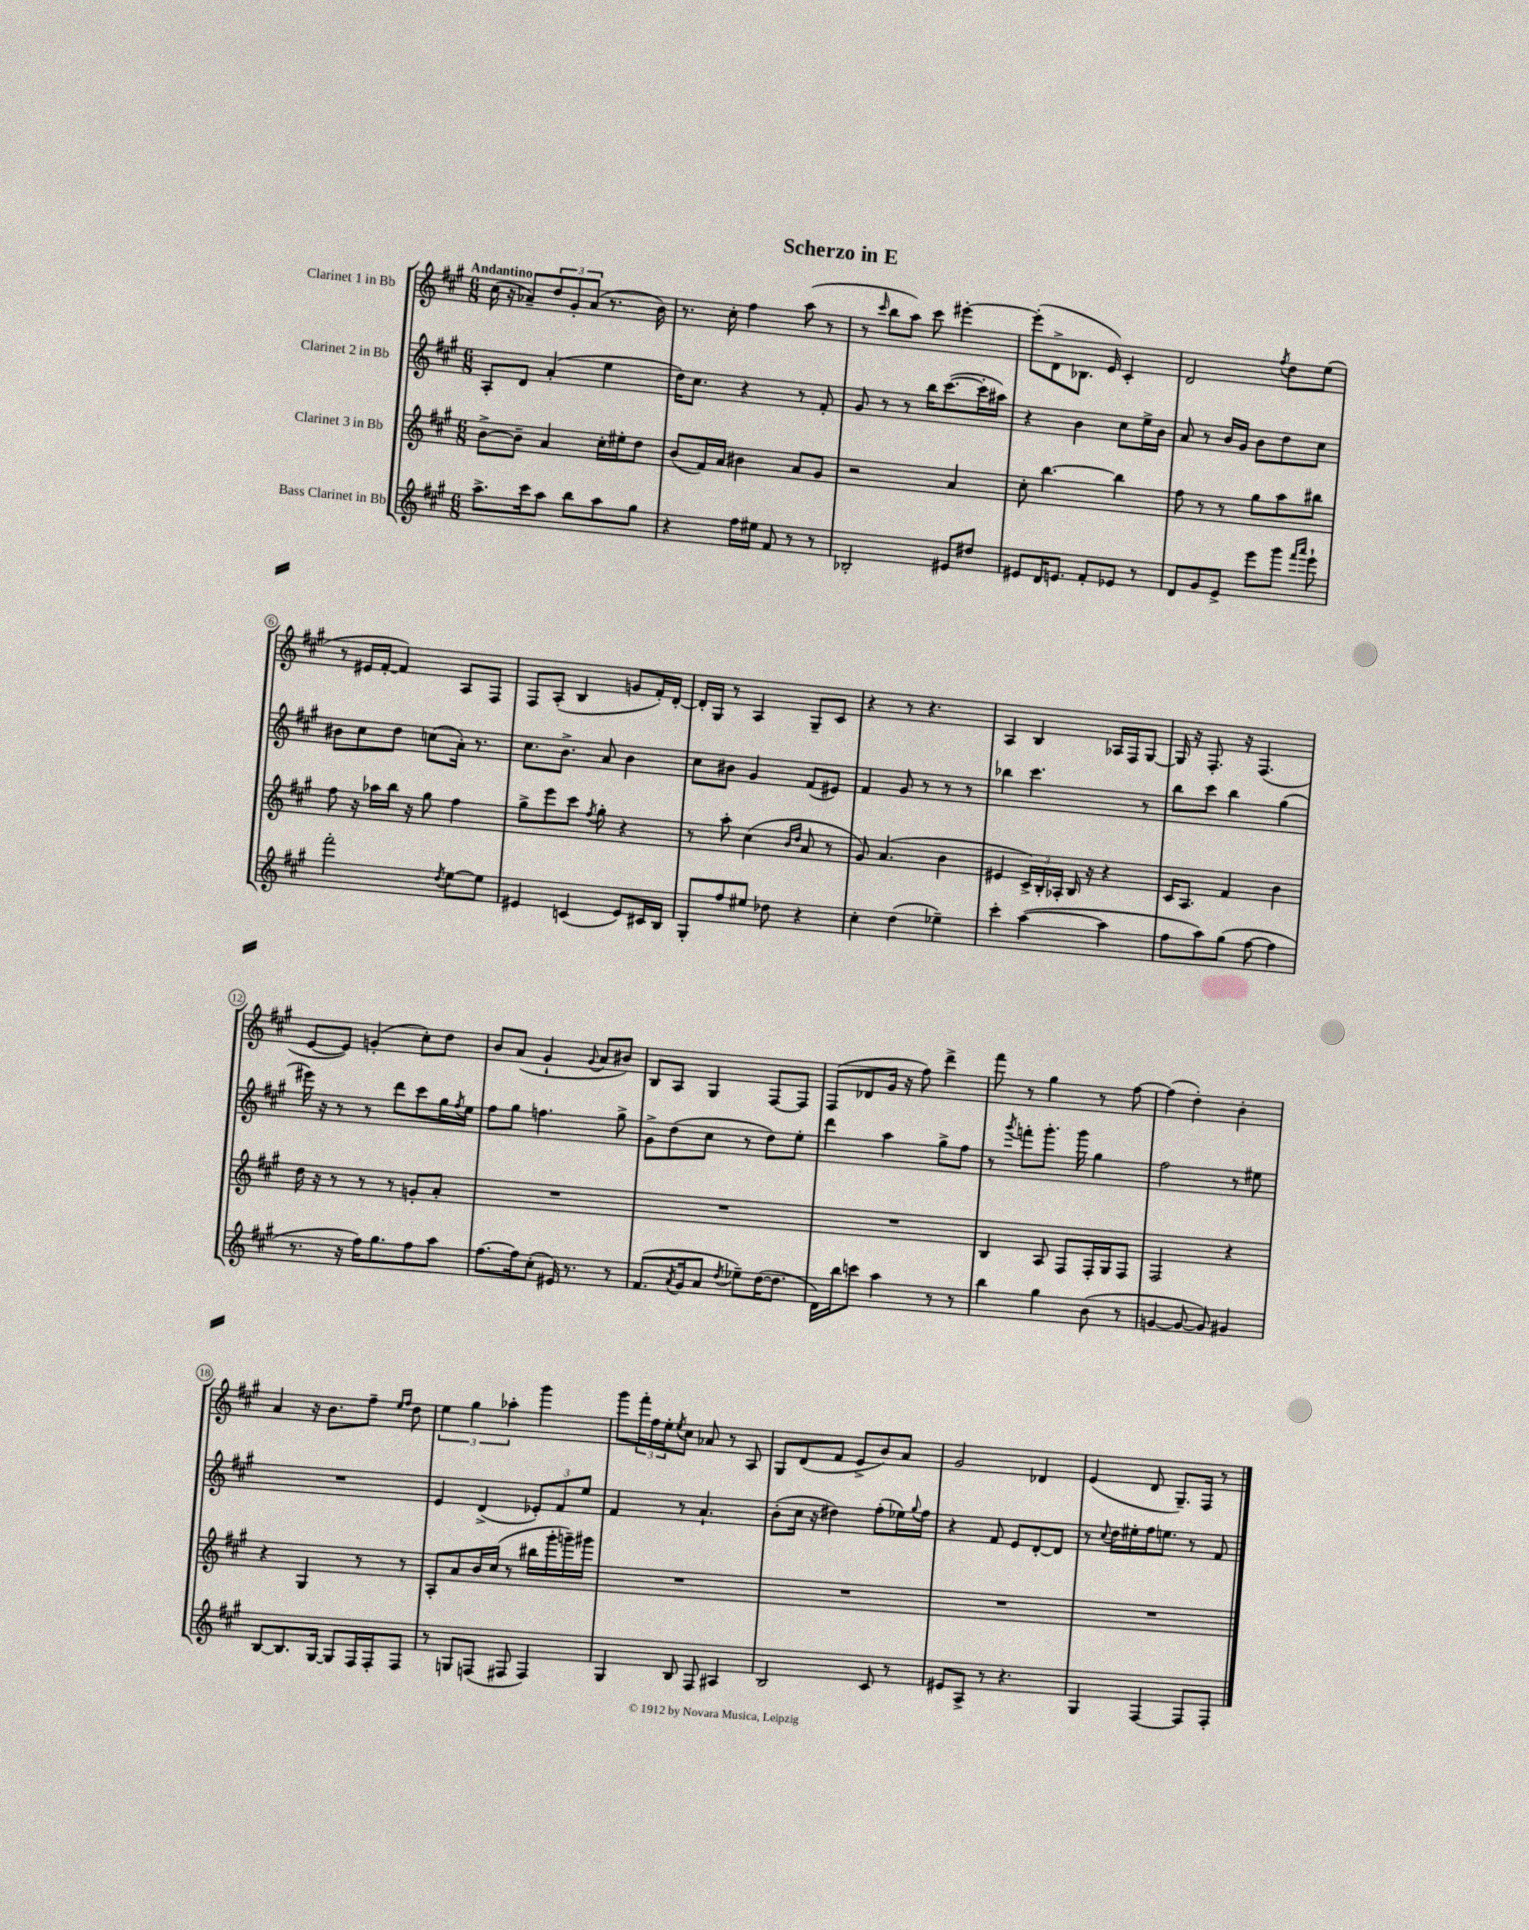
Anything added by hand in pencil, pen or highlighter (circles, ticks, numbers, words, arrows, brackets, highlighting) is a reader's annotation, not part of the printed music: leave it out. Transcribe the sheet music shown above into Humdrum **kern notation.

**kern	**kern	**kern	**kern
*part4	*part3	*part2	*part1
*staff4	*staff3	*staff2	*staff1
*I"Bass Clarinet in Bb	*I"Clarinet 3 in Bb	*I"Clarinet 2 in Bb	*I"Clarinet 1 in Bb
*clefG2	*clefG2	*clefG2	*clefG2
*k[f#c#g#]	*k[f#c#g#]	*k[f#c#g#]	*k[f#c#g#]
*M6/8	*M6/8	*M6/8	*M6/8
=1	=1	=1	=1
!	!	!	!LO:TX:a:B:t=Andantino
8.aa^\L	[8b^\L	8A'/L	(16cc#\
.	.	.	16r
.	8b~\J]	8d/J	8a-X~/L)
16ccc#\k	.	.	.
8aa\J	4a/	(4a'/	12dd/
.	.	.	12g#'/
8bb\L	.	.	.
.	.	.	(12a-/J
8aa\	16cc#'\LL	4ee\	8.r
.	16ee#X'\J	.	.
8gg#\J	8dd\J	.	.
.	.	.	16b\)
=2	=2	=2	=2
4r	(8b/L	16dd\KL)	8.r
.	.	8.cc#\J	.
.	16f#/L)	.	.
.	16a/JJ	.	16cc#'\
16ff#\LL	4b#X\	4r	4ff#\
16ee#X\JJ	.	.	.
8f#/	.	.	.
8r	8a/L	8r	(8aa\
8r	8g#/J	8f#'/	8r
=3	=3	=3	=3
2B-X'/	2r	8g#/	8r
.	.	.	16qqccc#/
.	.	8r	8bb\L
.	.	8r	8aa\J)
.	.	16bb\KL	8ccc#\
.	.	([8.ccc#\	.
8e#X/L	4a/	.	[4eee#X'\
8dd#X/J	.	16ccc#'\L]	.
.	.	16aa#X\JJ)	.
=4	=4	=4	=4
8e#X/L	8cc#'\	4r	(8eee#'\L]
16d/K	[4.bb\	.	8d^\
8.en/J	.	.	.
.	.	4b\	8.B-X\J
8f#'/L	.	.	.
.	.	.	16e/)
8e-X/J	4bb\]	8cc#\L	4c#'/
8r	.	16ee^\L	.
.	.	16b\JJ	.
=5	=5	=5	=5
8d/L	8ff#\	8a/	2d/
8g#/	8r	8r	.
8e^/J	8r	16b/LL	.
.	.	16g#/JJ	.
8eee\L	8gg#\L	8b\L	.
.	.	.	8qff#/
8ggg#\J	8aa\	8dd\	8dd\L
16qqfff#/LL	.	.	.
16qqaaa/JJ	.	.	.
8eee`\	8bb#X\J	8cc#\J	(8ee\J
!!LO:LB:g=z
=6	=6	=6	=6
2fff#'\	8ff#\	8b#X\L	8r
.	16r	8cc#\	16e#X/LL
.	16aa-X\LL	.	[16f#'/JJ
.	16bb\JJ	8dd\J	4f#/])
.	16r	.	.
.	8gg#\	(8ccn\L	.
8qdd/	.	.	.
[8ee\L	4ff#\	16a'\Jk)	8A/L
.	.	8.r	.
8ee\J]	.	.	8F#/J
=7	=7	=7	=7
4e#X/	8gg#^\L	8.cc#\L	8F#/L
.	8eee\	.	(8A'/J
.	.	8.b^\J	.
(4cn/	8ccc#\J	.	4B/
.	8qff#/	.	.
.	8gg#'\	8a/	.
8e#/L)	4r	4b\	8gn/L
16c#X/L	.	.	16f#'/L)
16B/JJ	.	.	[16d'/JJ
=8	=8	=8	=8
8G#'/L	8r	8cc#\L	16d'/LL]
.	.	.	16G#/JJ
8ff#/	8aa'\	8b#X\J	8r
8ee#X/J	(4cc#\	4g#/	4A/
8dd-X\	.	.	.
.	16qqb/LL	.	.
.	16qqdd/JJ	.	.
4r	8a/	(8f#/L	8G#~/L
.	8r	8e#X/J)	8c#/J
=9	=9	=9	=9
4cc#'\	8g#/)	4f#/	4r
.	(4.a/	.	.
(4dd\	.	8g#/	8r
.	.	8r	4.r
4ee-X~\)	4b\	8r	.
.	.	8r	.
=10	=10	=10	=10
4ccc#'\	4e#X/	4bb-X\	4A/
([4aa\	24c#^/LL)	4.ccc#\	4B/
.	24B'/	.	.
.	24A-X'/JJ	.	.
.	16B/	.	.
.	16r	.	.
4aa\]	4r	.	16A-X/LL
.	.	.	16F#/J
.	.	8r	[8G#/J
=11	=11	=11	=11
8ff#\L	16c#/KL	8bb\L	16G#/]
.	8.A/J	.	16r
8aa\)	.	8ccc#\J	8.F#'/
(8gg#\J	4f#/	4bb\	.
.	.	.	16r
[8ff#\	.	.	(4.F#/
4ff#\]	4b\	(4gg#\	.
!!LO:LB:g=z
=12	=12	=12	=12
8.r	16dd\	16eee#X\)	[8e/L
.	16r	16r	.
.	8r	8r	8e/J])
16r	.	.	.
16ff#\KL)	8r	8r	(4gn'/
8.gg#\	.	.	.
.	8r	8ddd\L	.
8ff#\	8gn'/L	8ccc#\	8cc#'\L)
8aa\J	8a'/J	16gg#\L	8dd\J
.	.	8qff#/	.
.	.	16ee\JJ	.
=13	=13	=13	=13
[8.ff#\L	2.r	8ff#\L	8b/L
.	.	8gg#\J	(8a/J
16ff#\k]	.	.	.
(8cc#'\J	.	4.ffn\	4g#`/
16e#X/)	.	.	.
8.r	.	.	.
.	.	.	8qqg#/
.	.	.	8a/L
8r	.	8gg#^\	8b#X/J)
=14	=14	=14	=14
(8.f#/L	2.r	8g#^\L	8B/L
.	.	(8dd\	8A/J
8qa/	.	.	.
16g#/k	.	.	.
8a/J	.	8cc#\J	4G#/
8qdd/	.	.	.
8ee-X~\L)	.	8r	.
([16dd\K	.	8dd\L)	[8F#/L
8.dd\J]	.	.	.
.	.	8ee'\J	8F#/J]
=15	=15	=15	=15
16d\LL)	2.r	4ddd\	(8F#/L
16bb\J	.	.	.
8cccn\J	.	.	8d-X/
4aa\	.	4aa\	16g#/Jk
.	.	.	16r
.	.	.	8ff#\)
8r	.	8gg#^\L	4ddd^\
8r	.	8ff#\J	.
=16	=16	=16	=16
4bb\	4B/	8r	8fff#\
.	.	8qggg#/	.
.	.	8fffn'\L	8r
4gg#\	8A/	8.ggg#'\J	4gg#\
.	8F#/L	.	.
.	.	16ggg#\	.
(8b\	16F#'/L	4gg#\	8r
.	16G#/J	.	.
8r	8F#/J	.	[8ff#\
=17	=17	=17	=17
[4gn/	2F#/	2ff#\	(4ff#\]
8g/_	.	.	4dd'\)
8g/])	.	.	.
4g#X/	4r	8r	4b'\
.	.	8ee#X\	.
!!LO:LB:g=z
=18	=18	=18	=18
[8B/L	4r	2.r	4a/
8.B/]	.	.	.
.	4G#/	.	16r
[16G#/Jk	.	.	8.b\L
8G#/L]	.	.	.
16F#/L	8r	.	8ff#~\J
16F#'/J	.	.	.
.	.	.	16qqee/LL
.	.	.	16qqff#/JJ
8F#/J	8r	.	8dd\
=19	=19	=19	=19
8r	8A'/L	4e/	6ee\
8Gn/L	8a/	.	.
.	.	.	6gg#\
(8Fn/J	16b/L	(4d^/	.
.	(16cc#/JJ	.	.
.	.	.	6aa-X'\
8F#X/	8r	.	.
4F#/)	16bb#X\LL	12e-X'/L)	4ggg#\
.	16ggg#'\	.	.
.	.	12f#/	.
.	16gggn~\)	.	.
.	.	12ee/J	.
.	16ggg#X\JJ	.	.
=20	=20	=20	=20
4G#/	2.r	4f#/	8ggg#\L
.	.	.	24fff#'\L
.	.	.	24ff#\
.	.	.	24ee'\J
.	.	.	8qee/
8B/	.	8r	8cc#\J
8F#/	.	4.a`/	8a-X/
4A#X/	.	.	8r
.	.	.	8A/
=21	=21	=21	=21
2B/	2.r	(8b'\L	8G#/L
.	.	16cc#\Jk	(8d/
.	.	16r	.
.	.	4dd#X\)	8f#/J
.	.	.	8e^/L
8c#/	.	(8ff#'\L	8b/)
8r	.	16ee-X\L)	8a/J
.	.	8qqgg#/	.
.	.	16ff#\JJ	.
=22	=22	=22	=22
8e#X/L	2.r	4r	2g#/
8A^/J	.	.	.
8r	.	8f#/	.
4.r	.	8e/L	.
.	.	[8d'/	4d-X/
.	.	8d/J]	.
=23	=23	=23	=23
4G#/	2.r	8r	(4e/
.	.	8qqcc#/	.
.	.	16dd\LL	.
.	.	16ee#X'\	.
[4F#/	.	16ff#\J	8d/
.	.	8.een\J	.
.	.	.	8.G#~/L)
8F#/L]	.	8r	.
.	.	.	16F#/Jk
8F#'/J	.	8f#/	8r
==	==	==	==
*-	*-	*-	*-
